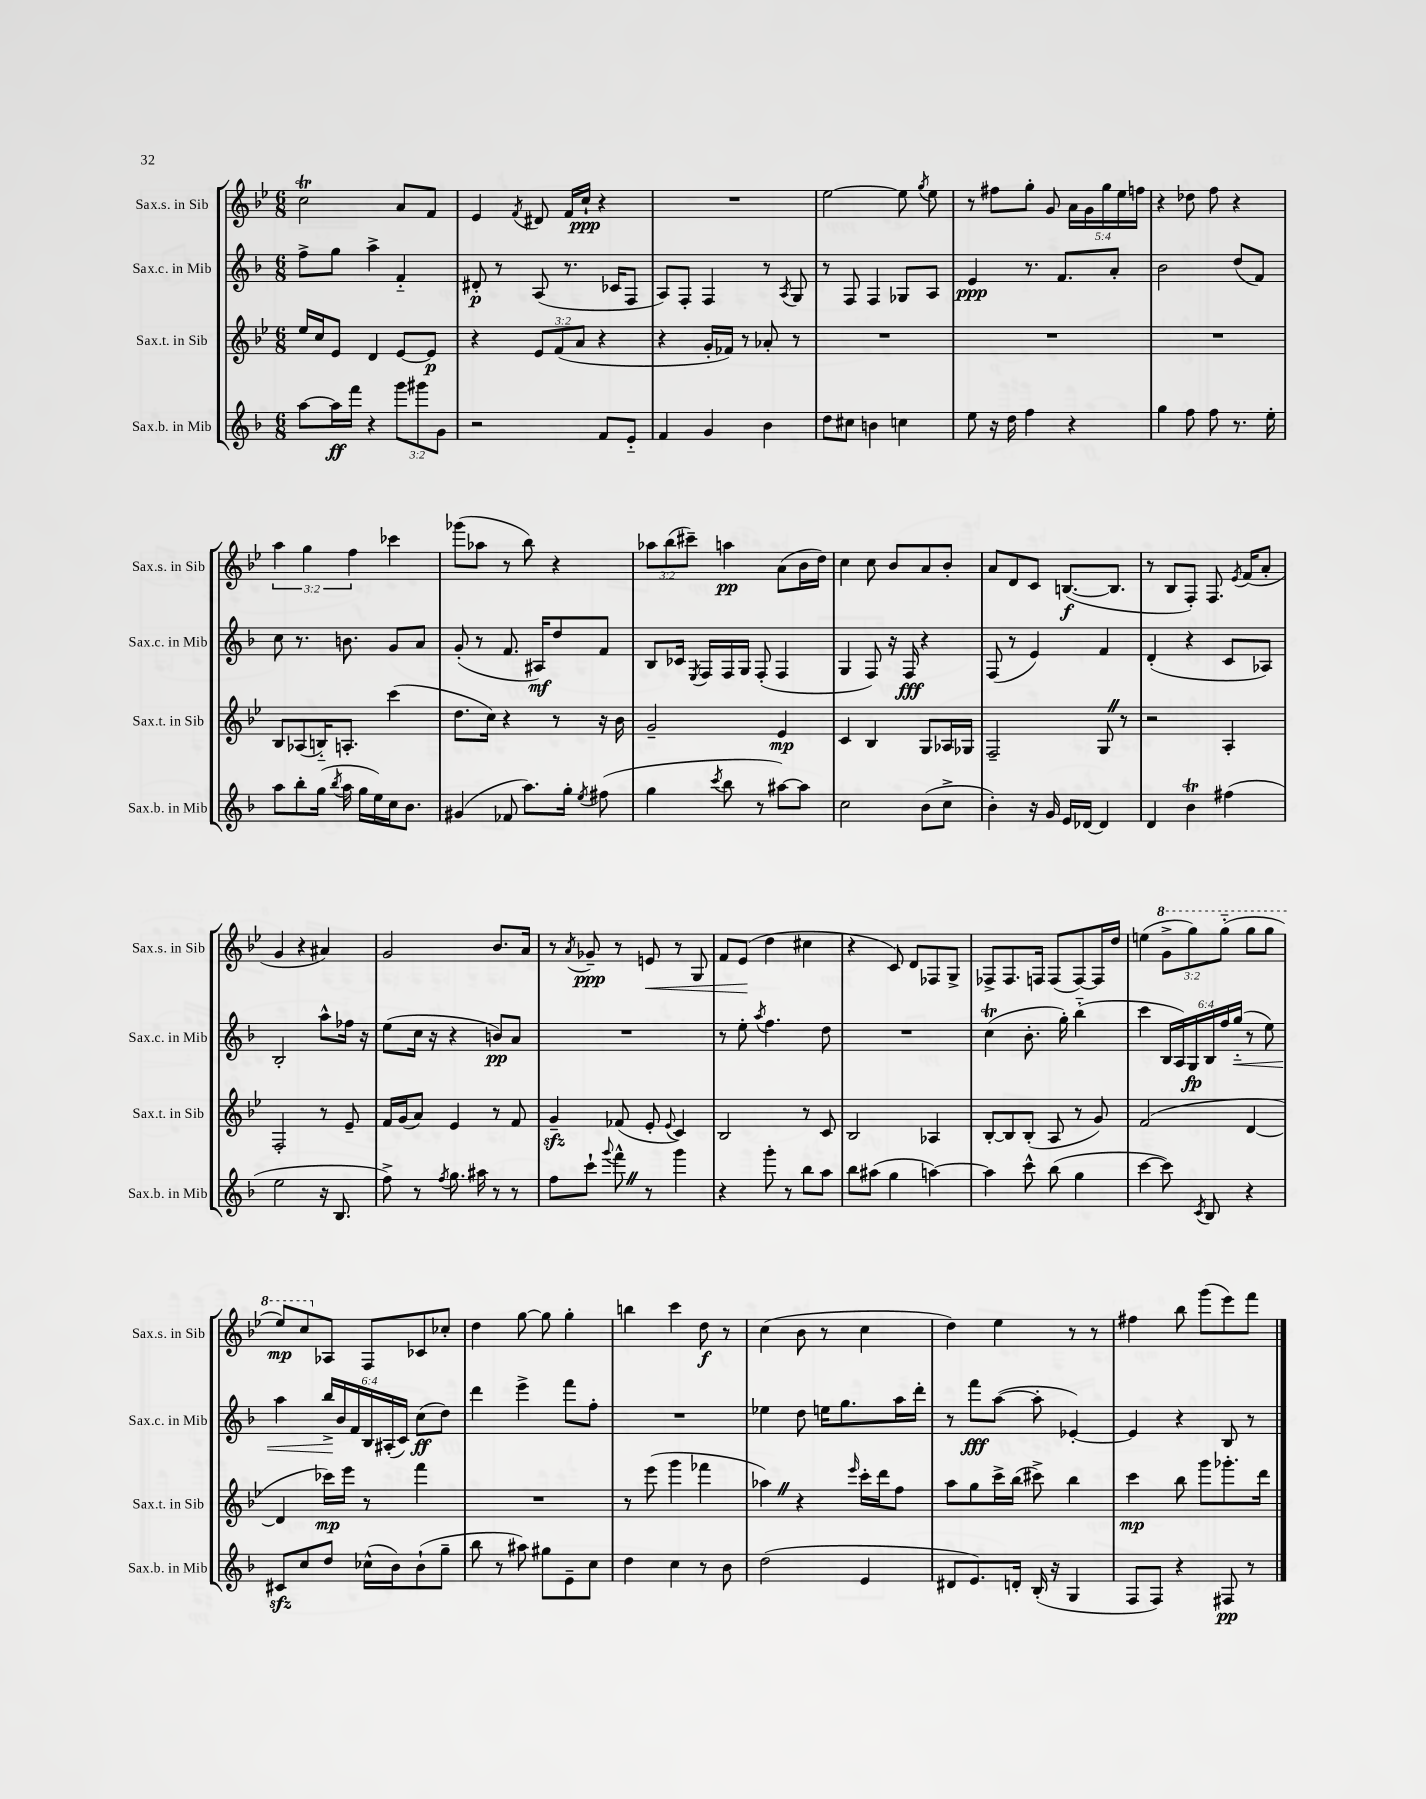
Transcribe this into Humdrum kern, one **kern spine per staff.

**kern	**dynam	**kern	**dynam	**kern	**dynam	**kern	**dynam
*part4	*part4	*part3	*part3	*part2	*part2	*part1	*part1
*staff4	*staff4	*staff3	*staff3	*staff2	*staff2	*staff1	*staff1
*I"Sax.b. in Mib	*	*I"Sax.t. in Sib	*	*I"Sax.c. in Mib	*	*I"Sax.s. in Sib	*
*I'Sax.b. in Mib	*	*I'Sax.t. in Sib	*	*I'Sax.c. in Mib	*	*I'Sax.s. in Sib	*
*clefG2	*	*clefG2	*	*clefG2	*	*clefG2	*
*k[b-]	*	*k[b-e-]	*	*k[b-]	*	*k[b-e-]	*
*M6/8	*	*M6/8	*	*M6/8	*	*M6/8	*
=75	=75	=75	=75	=75	=75	=75	=75
[8aa\L	.	16ee-/LL	.	8ff^\L	.	2ccT\	.
.	.	16cc/J	.	.	.	.	.
16aa\L]	ff	8e-/J	.	8gg\J	.	.	.
16fff\JJ	.	.	.	.	.	.	.
4r	.	4d/	.	4aa^\	.	.	.
12ggg\L	.	[8e-/L	.	4f/	.	8a/L	.
12ggg#X\	.	.	.	.	.	.	.
.	.	8e-/J]	p	.	.	8f/J	.
12g\J	.	.	.	.	.	.	.
=76	=76	=76	=76	=76	=76	=76	=76
2r	.	4r	.	8d#X'/	p	4e-/	.
.	.	.	.	8r	.	.	.
.	.	.	.	.	.	8qf/	.
.	.	12e-/L	.	(8A/	.	8d#X/	.
.	.	(12f/	.	.	.	.	.
.	.	.	.	8.r	.	16f/LL	.
.	.	12a/J	.	.	.	.	.
.	.	.	.	.	.	16cc`/JJ	ppp
8f/L	.	4r	.	.	.	4r	.
.	.	.	.	16c-X/KL	.	.	.
8e/J	.	.	.	8F/J	.	.	.
=77	=77	=77	=77	=77	=77	=77	=77
4f/	.	4r	.	8A/L)	.	2.r	.
.	.	.	.	8F'/J	.	.	.
4g/	.	16g'/LL	.	4F/	.	.	.
.	.	16f-X/JJ)	.	.	.	.	.
.	.	8r	.	.	.	.	.
4b-\	.	8a-X'/	.	8r	.	.	.
.	.	.	.	8qA/	.	.	.
.	.	8r	.	8G/	.	.	.
=78	=78	=78	=78	=78	=78	=78	=78
8dd\L	.	2.r	.	8r	.	[2ee-\	.
8cc#X\J	.	.	.	8F/	.	.	.
4bn\	.	.	.	4F/	.	.	.
4ccn\	.	.	.	8G-X/L	.	8ee-\]	.
.	.	.	.	.	.	8qgg/	.
.	.	.	.	8A/J	.	8ee-\	.
=79	=79	=79	=79	=79	=79	=79	=79
8ee\	.	2.r	.	4e/	ppp	8r	.
16r	.	.	.	.	.	8ff#X\L	.
16dd\	.	.	.	.	.	.	.
4ff\	.	.	.	8.r	.	8gg'\J	.
.	.	.	.	.	.	8g/	.
.	.	.	.	8.f/L	.	.	.
4r	.	.	.	.	.	20a\LL	.
.	.	.	.	.	.	20g\	.
.	.	.	.	.	.	20gg\	.
.	.	.	.	8a'/J	.	.	.
.	.	.	.	.	.	20ee-\	.
.	.	.	.	.	.	20ffn\JJ	.
=80	=80	=80	=80	=80	=80	=80	=80
4gg\	.	2.r	.	2b-\	.	4r	.
8ff\	.	.	.	.	.	8dd-X\	.
8ff\	.	.	.	.	.	8ff\	.
8.r	.	.	.	(8dd/L	.	4r	.
.	.	.	.	8f/J)	.	.	.
16ee'\	.	.	.	.	.	.	.
!!LO:LB:g=z
=81	=81	=81	=81	=81	=81	=81	=81
8aa\L	.	8B-/L	.	8cc\	.	6aa\	.
8bb-'\	.	(8A-X/	.	8.r	.	.	.
.	.	.	.	.	.	6gg\	.
(16gg\Jk	.	16Bn/K)	.	.	.	.	.
8qbb-/	.	.	.	.	.	.	.
16aa\	.	8.An'/J	.	8.bn\	.	.	.
.	.	.	.	.	.	6ff\	.
16gg\LL	.	.	.	.	.	.	.
16ee\)	.	.	.	.	.	.	.
16cc\J	.	(4ccc\	.	8g/L	.	4ccc-X\	.
8.b-\J	.	.	.	.	.	.	.
.	.	.	.	8a/J	.	.	.
=82	=82	=82	=82	=82	=82	=82	=82
(4g#X/	.	8.dd\L	.	(8g'/	.	(8ggg-X\L	.
.	.	.	.	8r	.	8aa-X\J	.
.	.	16cc\Jk)	.	.	.	.	.
8f-X/	.	4r	.	8.f/	.	8r	.
8.aa\L)	.	.	.	.	.	8bb-\)	.
.	.	.	.	16A#X/KL)	mf	.	.
.	.	8r	.	8dd/	.	4r	.
16gg'\Jk	.	.	.	.	.	.	.
8qee/	.	.	.	.	.	.	.
(8ff#X\	.	16r	.	8f/J	.	.	.
.	.	16b-\	.	.	.	.	.
=83	=83	=83	=83	=83	=83	=83	=83
4gg\	.	2g~/	.	8B-/L	.	12aa-X\L	.
.	.	.	.	.	.	(12bb-\	.
.	.	.	.	16c-X/Jk	.	.	.
.	.	.	.	.	.	12ccc#X~\J)	.
.	.	.	.	8qE/	.	.	.
.	.	.	.	16F/LL	.	.	.
8qccc/	.	.	.	.	.	.	.
8bb-\	.	.	.	16F/	.	4aan\	pp
.	.	.	.	16G/JJ	.	.	.
8r	.	.	.	(8F'/	.	.	.
[8aa#X\L)	.	4e-/	mp	4F/	.	(8a\L	.
8aa#\J]	.	.	.	.	.	16b-\L	.
.	.	.	.	.	.	16dd\JJ)	.
=84	=84	=84	=84	=84	=84	=84	=84
2cc\	.	4c/	.	4G/	.	4cc\	.
.	.	4B-/	.	8F/)	.	8cc\	.
.	.	.	.	16r	.	8b-/L	.
.	.	.	.	16F/	fff	.	.
(8b-\L	.	8G/L	.	4r	.	8a/	.
8cc^\J	.	16A-X/L	.	.	.	8b-'/J	.
.	.	16G-X/JJ	.	.	.	.	.
=85	=85	=85	=85	=85	=85	=85	=85
4b-'\)	.	2F~/	.	(8F/	.	8a/L	.
.	.	.	.	8r	.	8d/	.
16r	.	.	.	4e/)	.	8c/J	.
16g/	.	.	.	.	.	.	.
16e/LL	.	.	.	.	.	([8.Bn/L	f
[16d-X/JJ	.	.	.	.	.	.	.
4d-/]	.	8GZ/	.	4f/	.	.	.
.	.	.	.	.	.	8.B/J]	.
.	.	8r	.	.	.	.	.
=86	=86	=86	=86	=86	=86	=86	=86
4d/	.	2r	.	(4d'/	.	8r	.
.	.	.	.	.	.	8B-/L	.
4b-T\	.	.	.	4r	.	8F'/J)	.
.	.	.	.	.	.	8.F/	.
(4ff#X\	.	4A'/	.	8c/L	.	.	.
.	.	.	.	.	.	8qe-/	.
.	.	.	.	.	.	(16f/KL	.
.	.	.	.	8A-X/J)	.	8a'/J	.
!!LO:LB:g=z
=87	=87	=87	=87	=87	=87	=87	=87
2ee\	.	2F'/	.	2B-'/	.	4g/	.
.	.	.	.	.	.	4r	.
16r	.	8r	.	8aa^^\L	.	4a#X/)	.
8.B-/	.	.	.	.	.	.	.
.	.	8e-~/	.	16ff-X\Jk	.	.	.
.	.	.	.	16r	.	.	.
=88	=88	=88	=88	=88	=88	=88	=88
8ff^\)	.	16f/LL	.	(8ee\L	.	2g/	.
.	.	(16g/J	.	.	.	.	.
8r	.	8a/J)	.	16cc\Jk	.	.	.
.	.	.	.	16r	.	.	.
8qff/	.	.	.	.	.	.	.
8.gg\	.	4e-/	.	4r	.	.	.
16aa#X\	.	.	.	.	.	.	.
8r	.	8r	.	8bn/L)	pp	8.b-/L	.
8r	.	8f/	.	8a/J	.	.	.
.	.	.	.	.	.	16a/Jk	.
=89	=89	=89	=89	=89	=89	=89	=89
8ff\L	.	4gzz~/	.	2.r	.	8r	.
.	.	.	.	.	.	8qa/	.
8ccc`\J	.	.	.	.	.	8g-X~/	ppp
8qqggg/	.	.	.	.	.	.	.
8fff^^Z\	.	(8f-X/	.	.	.	8r	.
!	!	!	!	!	!	!	!LO:HP:b
8r	.	8e-'/	.	.	.	8en/	<
.	.	8qqe-/	.	.	.	.	.
4ggg\	.	4c/)	.	.	.	8r	.
.	.	.	.	.	.	8G/	.
=90	=90	=90	=90	=90	=90	=90	=90
4r	.	2B-/	.	8r	.	8f/L	.
.	.	.	.	8ee'\	.	(8e-/J	.
.	.	.	.	8qaa/	.	.	.
8ggg'\	.	.	.	4.ff\	.	4dd\	[
8r	.	.	.	.	.	.	.
8bb-\L	.	8r	.	.	.	4cc#X\	.
8aa\J	.	8c/	.	8dd\	.	.	.
=91	=91	=91	=91	=91	=91	=91	=91
8bb-\L	.	2B-/	.	2.r	.	4r	.
(8aa#X\J	.	.	.	.	.	.	.
4gg\	.	.	.	.	.	8c/)	.
.	.	.	.	.	.	8d/L	.
[4aan\)	.	4A-X/	.	.	.	8F-X/	.
.	.	.	.	.	.	8G^/J	.
=92	=92	=92	=92	=92	=92	=92	=92
4aa\]	.	[8B-'/L	.	(4ccT\	.	8F-X^/L	.
.	.	8B-/]	.	.	.	8.F-/	.
8ccc^^\	.	(8B-'/J	.	8.b-'\	.	.	.
.	.	.	.	.	.	16Fn/Jk	.
(8bb-\	.	8A/	.	.	.	(8F/L	.
.	.	.	.	16gg'\)	.	.	.
4gg\	.	8r	.	(4bb-\	.	[8F/)	.
.	.	8g/)	.	.	.	16F/L]	.
.	.	.	.	.	.	16dd/JJ	.
=93	=93	=93	=93	=93	=93	=93	=93
[4ccc\	.	(2f/	.	4ccc\	.	(4een\	.
*	*	*	*	*	*	*8va	*
8ccc\])	.	.	.	24B-/LL	.	12gg^\L	.
.	.	.	.	24A/)	.	.	.
.	.	.	.	24G/	fp	12ggg\)	.
8qc/	.	.	.	.	.	.	.
8B-/	.	.	.	24B-/	.	.	.
.	.	.	.	24ff/	.	(12ggg\J	.
!	!	!	!	!	!LO:HP:b	!	!
.	.	.	.	(24gg/JJ	<	.	.
4r	.	[4d/	.	8r	.	8ggg\L	.
.	.	.	.	8ee\)	.	8ggg\J	.
!!LO:LB:g=z
=94	=94	=94	=94	=94	=94	=94	=94
8c#Xzz/L	.	4d/]	.	4aa\	.	8eee-/L)	mp
8cc/	.	.	.	.	.	8ccc/	.
*	*	*	*	*	*	*X8va	*
8dd/J	.	16ccc-X\LL)	mp	24bb-^/LL	.	8A-X/J	.
.	.	.	.	24b-/	[	.	.
.	.	16eee-\JJ	.	.	.	.	.
.	.	.	.	24f/	.	.	.
(16cc-X^^\LL	.	8r	.	24B-/	.	8F/L	.
.	.	.	.	(24A#X'/	.	.	.
16b-\J)	.	.	.	.	.	.	.
.	.	.	.	24c/JJ)	.	.	.
(8b-`\	.	4fff\	.	(8cc\L	ff	8c-X/	.
8gg~\J	.	.	.	8dd\J)	.	8cc-X'/J	.
=95	=95	=95	=95	=95	=95	=95	=95
8bb-\	.	2.r	.	4ddd\	.	4dd\	.
8r	.	.	.	.	.	.	.
8aa#X\)	.	.	.	4eee^\	.	[8gg\	.
8gg#X\L	.	.	.	.	.	8gg\]	.
8e~\	.	.	.	8fff\L	.	4gg'\	.
8cc\J	.	.	.	8ff'\J	.	.	.
=96	=96	=96	=96	=96	=96	=96	=96
4dd\	.	8r	.	2.r	.	4bbn\	.
.	.	(8eee-\	.	.	.	.	.
4cc\	.	4ggg\	.	.	.	4ccc\	.
8r	.	4fff-X\	.	.	.	8dd\	f
8b-\	.	.	.	.	.	8r	.
=97	=97	=97	=97	=97	=97	=97	=97
(2dd\	.	4aa-XZ\)	.	4ee-X\	.	(4cc\	.
.	.	4r	.	8dd\	.	8b-\	.
.	.	.	.	16een\KL	.	8r	.
.	.	.	.	8.gg\	.	.	.
.	.	16qqeee-/	.	.	.	.	.
4e/	.	16ccc'\LL	.	.	.	4cc\	.
.	.	16ddd\J	.	.	.	.	.
.	.	8ff\J	.	16aa\L	.	.	.
.	.	.	.	16ddd'\JJ	.	.	.
=98	=98	=98	=98	=98	=98	=98	=98
8d#X/L	.	8aa\L	.	8r	.	4dd\)	.
8.e/)	.	8gg\	.	8fff\L	fff	.	.
.	.	16ccc^\L	.	([8aa\J	.	4ee-\	.
16dn'/Jk	.	(16bb-\JJ	.	.	.	.	.
(16B-'/	.	8ccc#X^\)	.	8aa'\]	.	.	.
16r	.	.	.	.	.	.	.
4G/	.	4bb-\	.	[4e-X'/)	.	8r	.
.	.	.	.	.	.	8r	.
=99	=99	=99	=99	=99	=99	=99	=99
8F/L	.	4ccc\	mp	4e-/]	.	4ff#X\	.
8F/J)	.	.	.	.	.	.	.
4r	.	8bb-\	.	4r	.	8bb-\	.
.	.	8ggg\L	.	.	.	(8ggg\L	.
8F#X/	pp	8.ggg-X'\	.	8B-/	.	8eee-\)	.
8r	.	.	.	8r	.	8fff\J	.
.	.	16ddd\Jk	.	.	.	.	.
==	==	==	==	==	==	==	==
*-	*-	*-	*-	*-	*-	*-	*-
